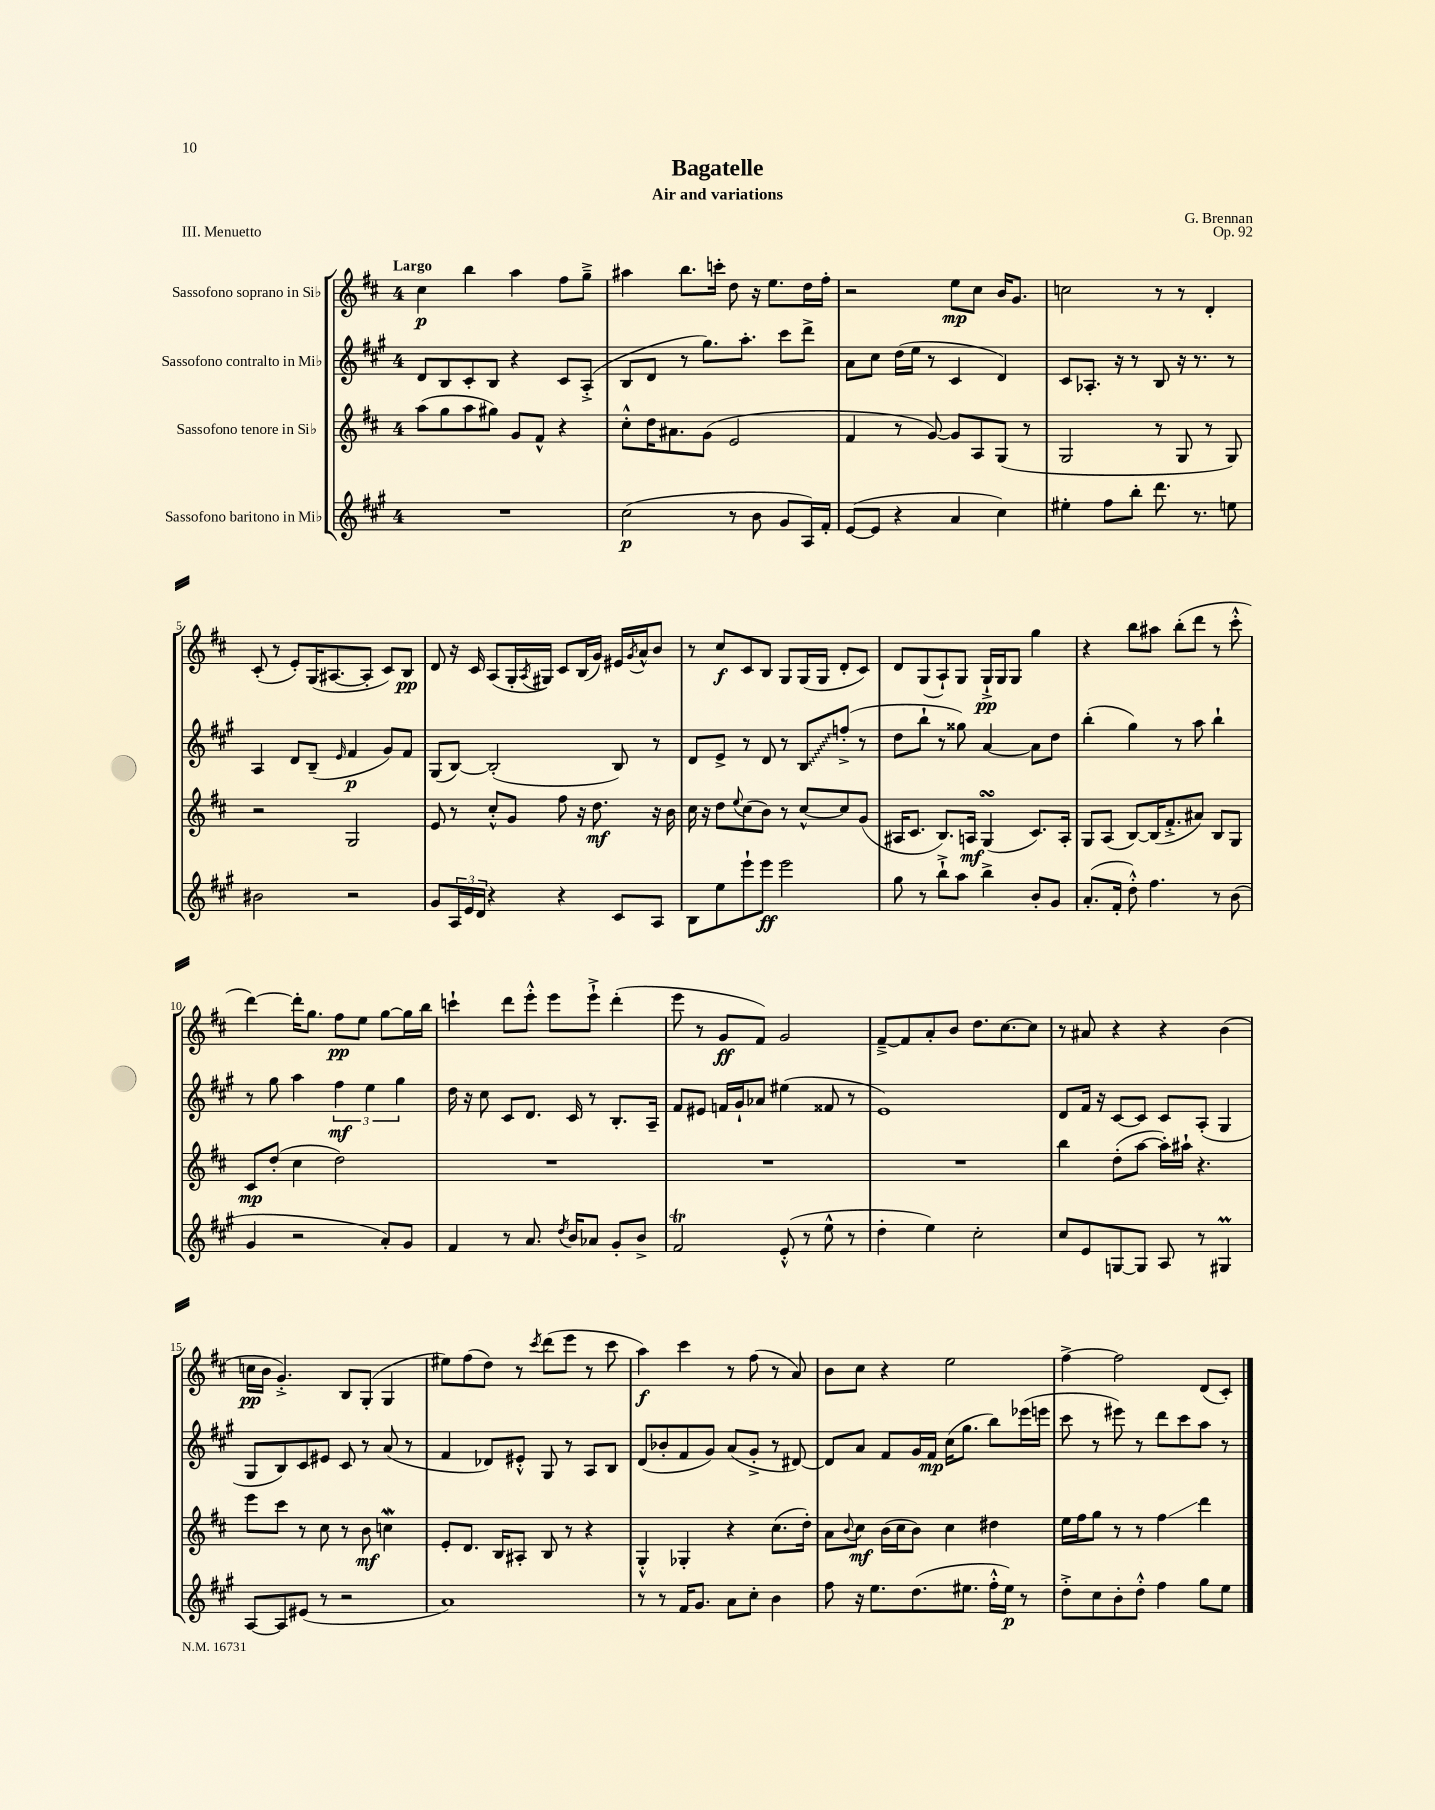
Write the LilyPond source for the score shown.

\header { title = "Bagatelle" composer = "G. Brennan" subtitle = "Air and variations" opus = "Op. 92" piece = "III. Menuetto" }
<<
\new StaffGroup <<
\new Staff = "s0" \with { instrumentName = "Sassofono soprano in Sib" } {
    \clef treble \key d \major \once \override Staff.TimeSignature.style = #'single-digit \time 4/4 \tempo "Largo"
    cis''4\p b''4 a''4 fis''8 g''8---> |
    ais''4 b''8. c'''16-. d''8 r16 e''8. d''16 fis''16-. |
    r2 e''8\mp cis''8 b'16 g'8. |
    c''2 r8 r8 d'4-. |
    cis'8-.( r8 e'8-.) g16( ais8.~ ais8-. cis'8) b8\pp |
    d'8 r16 cis'16 a8( g16-. \acciaccatura { a8 } gis16) cis'8 b16( g'16) eis'16 \acciaccatura { g'8 } a'16-^ b'8 |
    r8 cis''8\f cis'8 b8 g8 g16( g16 d'8-. cis'8) |
    d'8 g8( a8-!) g8 g16-!->\pp g16 g8 g''4 |
    r4 b''8 ais''8 b''8-.( d'''8 r8 cis'''8-.-^ |
    d'''4~) d'''16-. g''8. fis''8\pp e''8 g''8~ g''16 b''16 |
    c'''4-! d'''8 e'''8-.-^ e'''8 e'''8-!-> d'''4-.( |
    e'''8 r8 g'8\ff fis'8) g'2 |
    fis'8~---> fis'8 a'8-. b'8 d''8. cis''8.~ cis''8 |
    r8 ais'8 r4 r4 b'4( |
    c''16\pp b'16 g'4.-.->) b8 g8-.( g4 |
    eis''8) fis''8( d''8) r8 \acciaccatura { cis'''8 } d'''8( e'''8 r8 cis'''8 |
    a''4\f) cis'''4 r8 fis''8( r8 a'8) |
    b'8 cis''8 r4 e''2 |
    fis''4~-> fis''2 d'8( cis'8-.) \bar "|." |
}
\new Staff = "s1" \with { instrumentName = "Sassofono contralto in Mib" } {
    \clef treble \key a \major \once \override Staff.TimeSignature.style = #'single-digit \time 4/4
    d'8 b8 cis'8-. b8 r4 cis'8 a8-.->( |
    b8 d'8 r8 gis''8.) a''8.-. cis'''8 d'''8-> |
    a'8 cis''8 d''16( e''16 r8 cis'4 d'4) |
    cis'8 aes8.-. r16 r8 b8 r16 r8. r8 |
    a4 d'8 b8--( \grace { e'16 } fis'4\p gis'8) fis'8 |
    gis8( b8~) b2-.( b8) r8 |
    d'8 e'8-> r8 d'8 r8 \once \override Glissando.style = #'zigzag b8\glissando f''8-.->( r8 |
    d''8 b''8-! r8 gisis''8) a'4~ a'8 d''8 |
    b''4-.( gis''4) r8 a''8 b''4-! |
    r8 gis''8 a''4 \tuplet 3/2 { fis''4\mf e''4 gis''4 } |
    d''16 r16 cis''8 cis'8 d'8. cis'16 r8 b8.-. a16-- |
    fis'8 eis'8 f'16 gis'16-! aes'8 eis''4( fisis'8 r8 |
    e'1) |
    d'8 fis'16 r16 cis'8~ cis'8 cis'8 a8-.( gis4 |
    gis8 b8) cis'8 eis'8 cis'8 r8 a'8( r8 |
    fis'4 des'8) eis'8-.-^ gis8 r8 a8 b8 |
    d'8( bes'8-. fis'8 gis'8) a'8( gis'8-.-> r8 dis'8~) |
    dis'8 a'8 fis'8 gis'16 fis'16\mp cis''16( gis''8. b''8) ees'''16( e'''16 |
    cis'''8 r8 eis'''8) r8 d'''8 cis'''8 a''8 r8 \bar "|." |
}
\new Staff = "s2" \with { instrumentName = "Sassofono tenore in Sib" } {
    \clef treble \key d \major \once \override Staff.TimeSignature.style = #'single-digit \time 4/4
    a''8( g''8 a''8 gis''8) g'8 fis'8-^ r4 |
    cis''8-.-^ d''16 ais'8. g'8( e'2 |
    fis'4 r8 g'8~) g'8 a8 g8( r8 |
    g2 r8 g8 r8 g8) |
    r2 g2 |
    e'8 r8 cis''8-.-^ g'8 fis''8 r16 d''8.\mf r16 b'16 |
    cis''16 r16 d''8 \appoggiatura { e''8 } cis''8( b'8) r8 cis''8~-^ cis''8 g'8( |
    ais16 cis'8. b8.) a16\mf g4\turn( cis'8.) a16-. |
    g8 a8( b8~) b16( fis'8.-.-> ais'8) b8 g8 |
    cis'8\mp d''8-.( cis''4 d''2) |
    R1 |
    R1 |
    R1 |
    b''4 d''8-.( a''8~ a''16-.) ais''16-! r4. |
    e'''8 cis'''8 r8 cis''8 r8 b'8\mf c''4\mordent |
    e'8-. d'8. b16 ais8-. b8 r8 r4 |
    g4-.-^ ges4-. r4 cis''8.( d''16-.) |
    a'8 \appoggiatura { b'8 } cis''8\mf b'16( cis''16 b'8) cis''4 dis''4 |
    e''16 fis''16 g''8 r8 r8 fis''4\glissando d'''4 \bar "|." |
}
\new Staff = "s3" \with { instrumentName = "Sassofono baritono in Mib" } {
    \clef treble \key a \major \once \override Staff.TimeSignature.style = #'single-digit \time 4/4
    R1 |
    cis''2\p( r8 b'8 gis'8 a16) fis'16-. |
    e'8~( e'8 r4 a'4 cis''4) |
    eis''4-. fis''8 b''8-. d'''8. r8. e''8 |
    bis'2 r2 |
    gis'8 \tuplet 3/2 { a16 e'16 d'16 } r4 r4 cis'8 a8 |
    b8 e''8 e'''8-! e'''8\ff e'''2 |
    gis''8 r8 b''8-!-> a''8 b''4-> b'8-. gis'8 |
    a'8.-.( fis'16-. d''8-.-^) fis''4. r8 b'8( |
    gis'4 r2 a'8-.) gis'8 |
    fis'4 r8 a'8. \acciaccatura { d''8 } b'16 aes'8 gis'8-. b'8-> |
    fis'2\trill e'8-.-^( r8 e''8-^ r8 |
    d''4-. e''4) cis''2-. |
    cis''8 e'8 g8~ g8 a8 r8 gis4\prall |
    a8~ a8 eis'8( r8 r2 |
    a'1) |
    r8 r8 fis'16 gis'8. a'8 cis''8-. b'4 |
    fis''8 r16 e''8. d''8.( eis''8. fis''16-.-^ eis''16\p) r8 |
    d''8-.-> cis''8 b'8-. d''8-.-^ fis''4 gis''8 e''8 \bar "|." |
}
>>
>>
